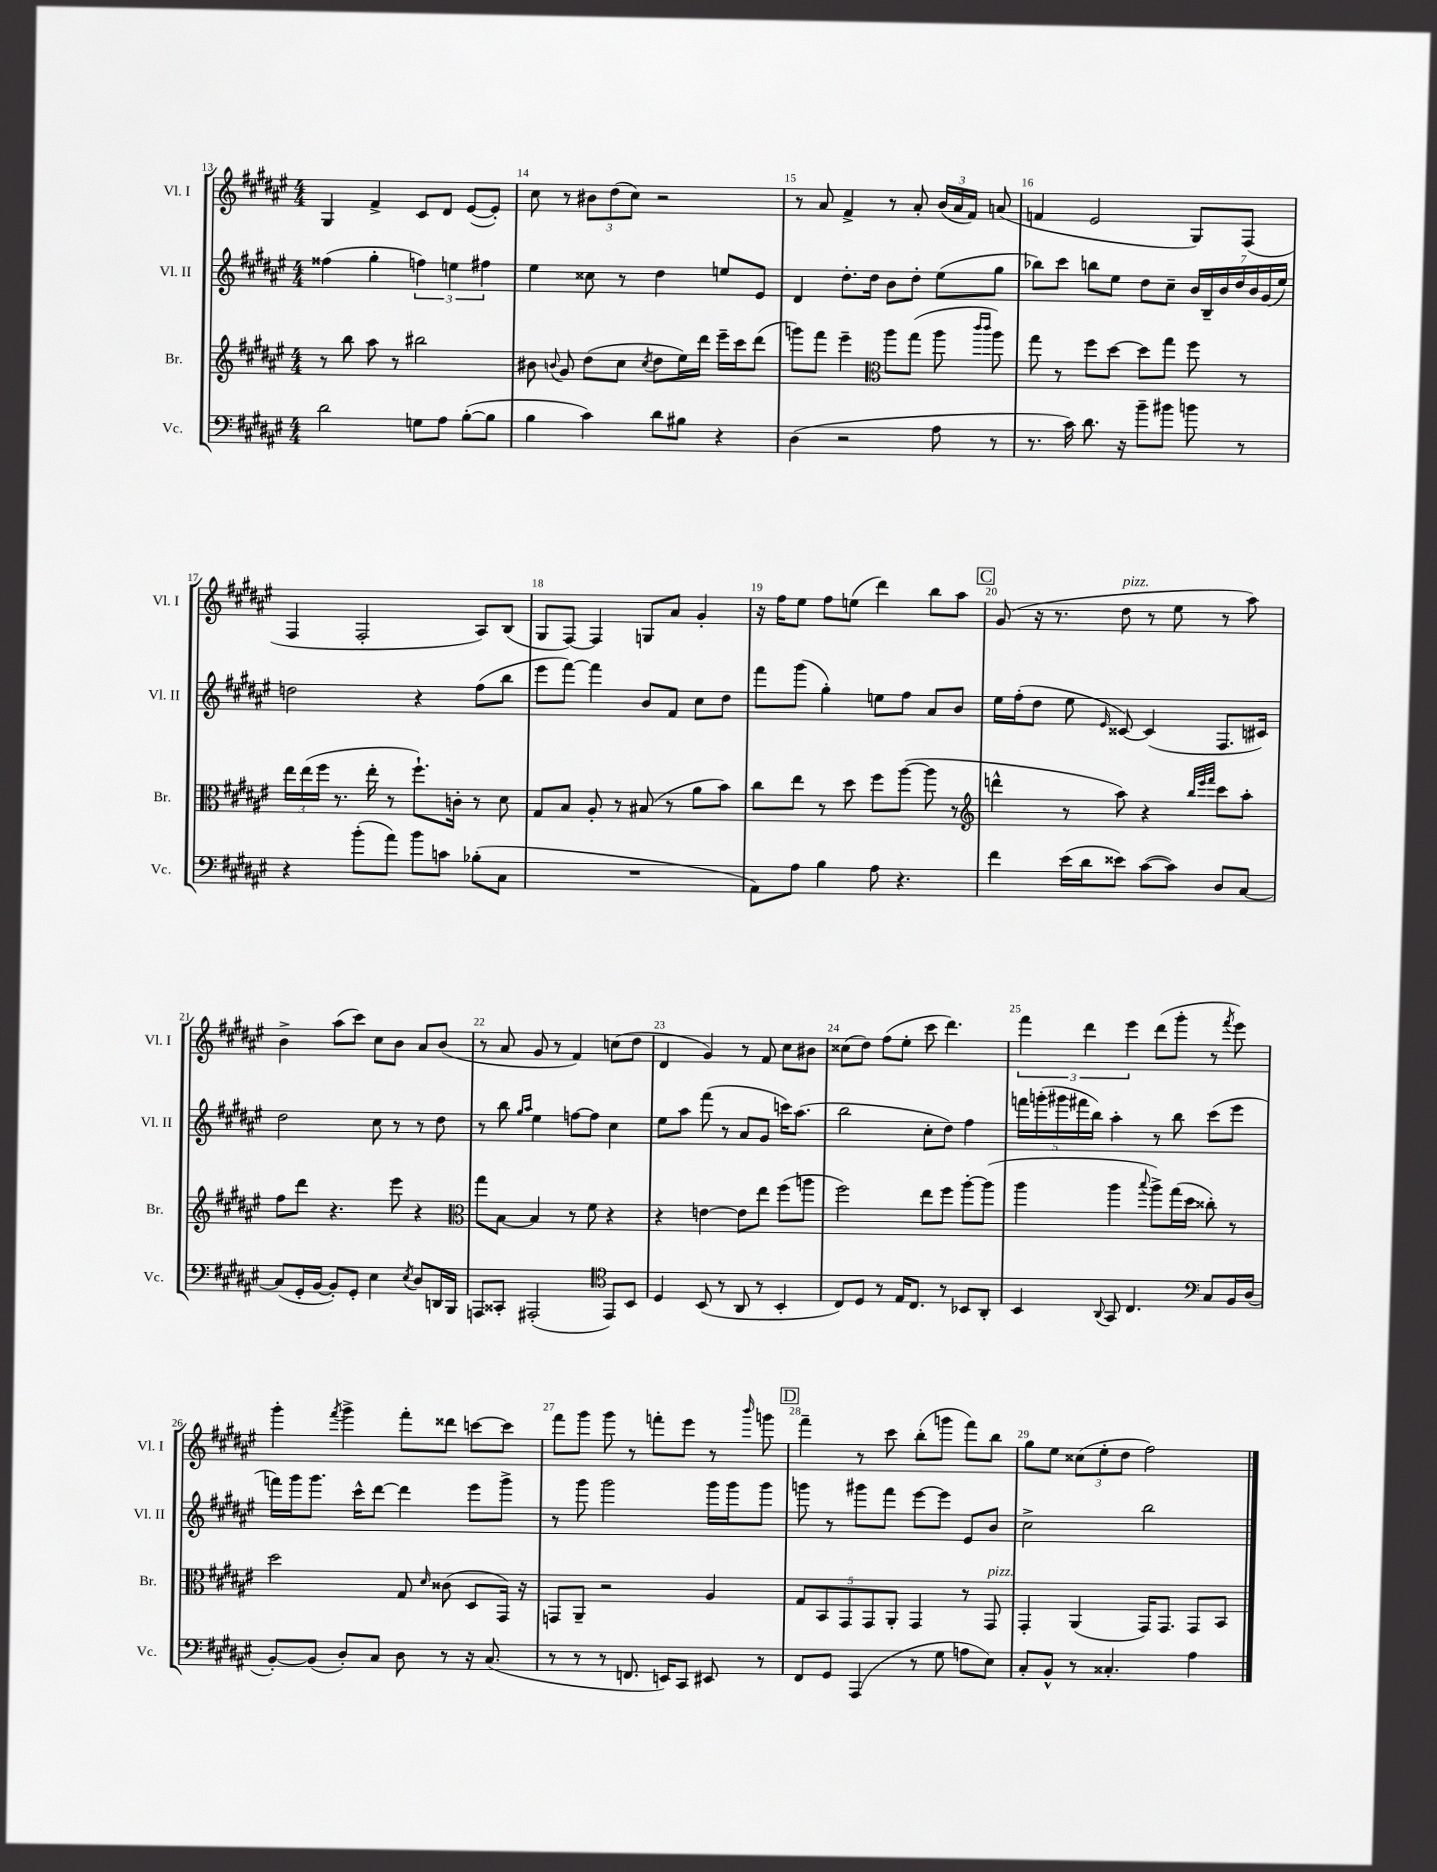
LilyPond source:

<<
\new StaffGroup <<
\new Staff = "s0" \with { instrumentName = "Vl. I" shortInstrumentName = "Vl. I" } {
    \clef treble \key fis \major \numericTimeSignature \time 4/4
    \autoBeamOff gis4 fis'4-> cis'8[ dis'8] eis'8[~( eis'8]-.) |
    cis''8 r8 \tuplet 3/2 { bis'8[ dis''8( cis''8]) } r2 |
    r8 ais'8 fis'4-> r8 ais'8-. \tuplet 3/2 { b'16[( ais'16 fis'16]) } a'8( |
    f'4 eis'2 gis8[) fis8]( |
    fis4 fis2-. ais8[) b8]( |
    gis8[ fis8]~) fis4 g8[ ais'8] gis'4-. |
    r16 fis''16[ eis''8] fis''8[ e''8]( dis'''4) b''8[ ais''8] |
    \mark \markup { \box "C" } gis'8( r16 r8. dis''8^\markup { \italic "pizz." } r8 eis''8 r8 ais''8) |
    b'4-> ais''8[( cis'''8]) cis''8[ b'8] ais'8[ b'8]( |
    r8 ais'8 gis'8 r8 fis'4) c''8[( dis''8] |
    dis'4 gis'4) r8 fis'8 cis''8[ bis'8] |
    cisis''8[( dis''8]) fis''8[( eis''8]-. cis'''8 dis'''4.) |
    \tuplet 3/2 { fis'''4 dis'''4 eis'''4 } dis'''8[( gis'''8]-. r8 \acciaccatura { fis'''8 } eis'''8) |
    gis'''4-. \acciaccatura { fis'''8 } gis'''4-> fis'''8[-. disis'''8] c'''8[~ c'''8] |
    fis'''8[ gis'''8] gis'''8 r8 f'''8[-. eis'''8] r8 \grace { b'''16 } g'''8 |
    \mark \markup { \box "D" } fis'''4-- r8 cis'''8 b''8[-.( g'''8] fis'''8[) b''8] |
    gis''8[ eis''8] \tuplet 3/2 { cisis''8[( eis''8-. dis''8] } fis''2) \bar "|." |
}
\new Staff = "s1" \with { instrumentName = "Vl. II" shortInstrumentName = "Vl. II" } {
    \clef treble \key fis \major \numericTimeSignature \time 4/4
    \autoBeamOff fisis''4( gis''4-. \tuplet 3/2 { f''4) e''4 fis''4 } |
    eis''4 cisis''8 r8 dis''4 e''8[ eis'8] |
    dis'4 dis''8.[-. dis''16] b'8[ dis''8]-. eis''8[( gis''8] |
    bes''8[) cis'''8] b''8[ eis''8] dis''8[ cis''8]-- \tuplet 7/4 { b'16[ b16-- b'16 dis''16 b'16 gis'16( eis''16]) } |
    d''2 r4 fis''8[( b''8] |
    eis'''8[ fis'''8]~) fis'''4 b'8[ fis'8] cis''8[ dis''8] |
    fis'''8[ gis'''8]( gis''4-.) e''8[ fis''8] ais'8[ b'8] |
    \mark \markup { \box "C" } eis''16[ fis''16-.( dis''8] eis''8 \grace { eis'16 } cisis'8~) cisis'4( fis8.[ cis'16]) |
    dis''2 cis''8 r8 r8 dis''8 |
    r8 b''8 \grace { gis''16[ ais''16] } eis''4 f''8[~ f''8] cis''4 |
    eis''8[ ais''8] fis'''8( r8 ais'8[ gis'8] c'''16[) ais''8.]( |
    b''2 cis''8[-. dis''8]) fis''4 |
    \tuplet 5/4 { f'''16[ g'''16-.( gis'''16 fis'''16 b''16]) } ais''4-. r8 b''8 cis'''8[( eis'''8] |
    f'''16[) gis'''16 gis'''8.] cis'''16[-^ dis'''8]~ dis'''4 eis'''8[ gis'''8]-> |
    r8 gis'''8 gis'''2 gis'''16[ gis'''16 gis'''8] |
    \mark \markup { \box "D" } g'''8 r8 gis'''8[ fis'''8] eis'''8[~ eis'''8] eis'8[ b'8] |
    cis''2-> b''2 \bar "|." |
}
\new Staff = "s2" \with { instrumentName = "Br." shortInstrumentName = "Br." } {
    \clef treble \key fis \major \numericTimeSignature \time 4/4
    \autoBeamOff r8 b''8 ais''8 r8 bis''2 |
    bis'8 \appoggiatura { b'8 } gis'8 dis''8[( cis''8] \acciaccatura { cis''8 } dis''8[ eis''16) dis'''16] eis'''16[-- cis'''16 dis'''8]( |
    g'''8[) fis'''8] eis'''4-- \clef alto ais''8[ gis''8]( ais''8 \grace { cis'''16[ cis'''16] } ais''8) |
    gis''8 r8 fis''8[ dis''8]~ dis''8[ gis''8] fis''8 r8 |
    \tuplet 3/2 { eis''16[ eis''16( fis''16] } r8. eis''16-. r8 fis''8.[-!) c'16]-. r8 dis'8 |
    gis8[ b8] ais8-. r8 bis8( r8 ais'8[ b'8]) |
    cis''8[ eis''8] r8 dis''8 fis''8[ ais''8]~( ais''8 r8 |
    \mark \markup { \box "C" } \clef treble d'''4-^ r8 ais''8) r4 \grace { b''32[ eis'''32 fis'''32] } cis'''8[ ais''8]-. |
    fis''8[ dis'''8] r4. eis'''8 r4 |
    \clef alto gis''8[ b8]~ b4 r8 fis'8 r4 |
    r4 e'4~ e'8[ eis''8] fis''8[( a''8] |
    fis''2) eis''8[ fis''8] ais''8[~-. ais''8]( |
    ais''4 ais''4 \appoggiatura { b''8 } ais''8[->) gis''16( dis''16] cisis''8-.) r8 |
    dis''2 gis8 \grace { dis'16 } cisis'8( dis8[ gis,16]) r16 |
    g,8[ ais,8]-- r2 ais4 |
    \mark \markup { \box "D" } \tuplet 5/4 { gis8[ b,8 gis,8 gis,8 ais,8]-. } gis,4 r8 gis,8^\markup { \italic "pizz." } |
    gis,4-. ais,4( gis,16[) gis,8.] gis,8[ b,8] \bar "|." |
}
\new Staff = "s3" \with { instrumentName = "Vc." shortInstrumentName = "Vc." } {
    \clef bass \key fis \major \numericTimeSignature \time 4/4
    \autoBeamOff dis'2 g8[ ais8] b8[~-.( b8] |
    b4 cis'4) dis'8[ bis8] r4 |
    dis4( r2 ais8 r8 |
    r8. cis'16) dis'8. r16 b'8[-- bis'8] b'8 r8 |
    r4 b'8[-.( ais'8]) b'8[ c'8] bes8[-.( cis8] |
    R1 |
    ais,8[) ais8] b4 ais8 r4. |
    \mark \markup { \box "C" } fis'4 eis'16[( dis'16 eisis'8]) cis'8[~( cis'8]) dis8[ cis8]~ |
    cis8[( gis,16-. b,16]~ b,8[-.) gis,8]-. eis4 \acciaccatura { eis8 } dis8[ d,16 b,,16] |
    a,,8[ cisis,8]-. ais,,2-.( \clef tenor eis,8[) b,8] |
    dis4 b,8( r8 ais,8 r8 b,4-. |
    cis8[) dis8] r8 eis16[ cis8.] r8 bes,8[ ais,8]-. |
    b,4 \appoggiatura { ais,8 } gis,8 cis4. \clef bass cis8[ b,16 dis16]( |
    b,8[~-.) b,8]( dis8[-.) cis8] dis8 r8 r16 cis8.( |
    r8 r8 r8 f,8. e,16[) cis,8] eis,8 r8 |
    \mark \markup { \box "D" } fis,8[ gis,8] ais,,4( r8 gis8 a8[ eis8]) |
    cis8[-. b,8]-^ r8 cisis4.-. ais4 \bar "|." |
}
>>
>>
\layout { \context { \Score currentBarNumber = #13 \override BarNumber.break-visibility = ##(#f #t #t) barNumberVisibility = #all-bar-numbers-visible } }
